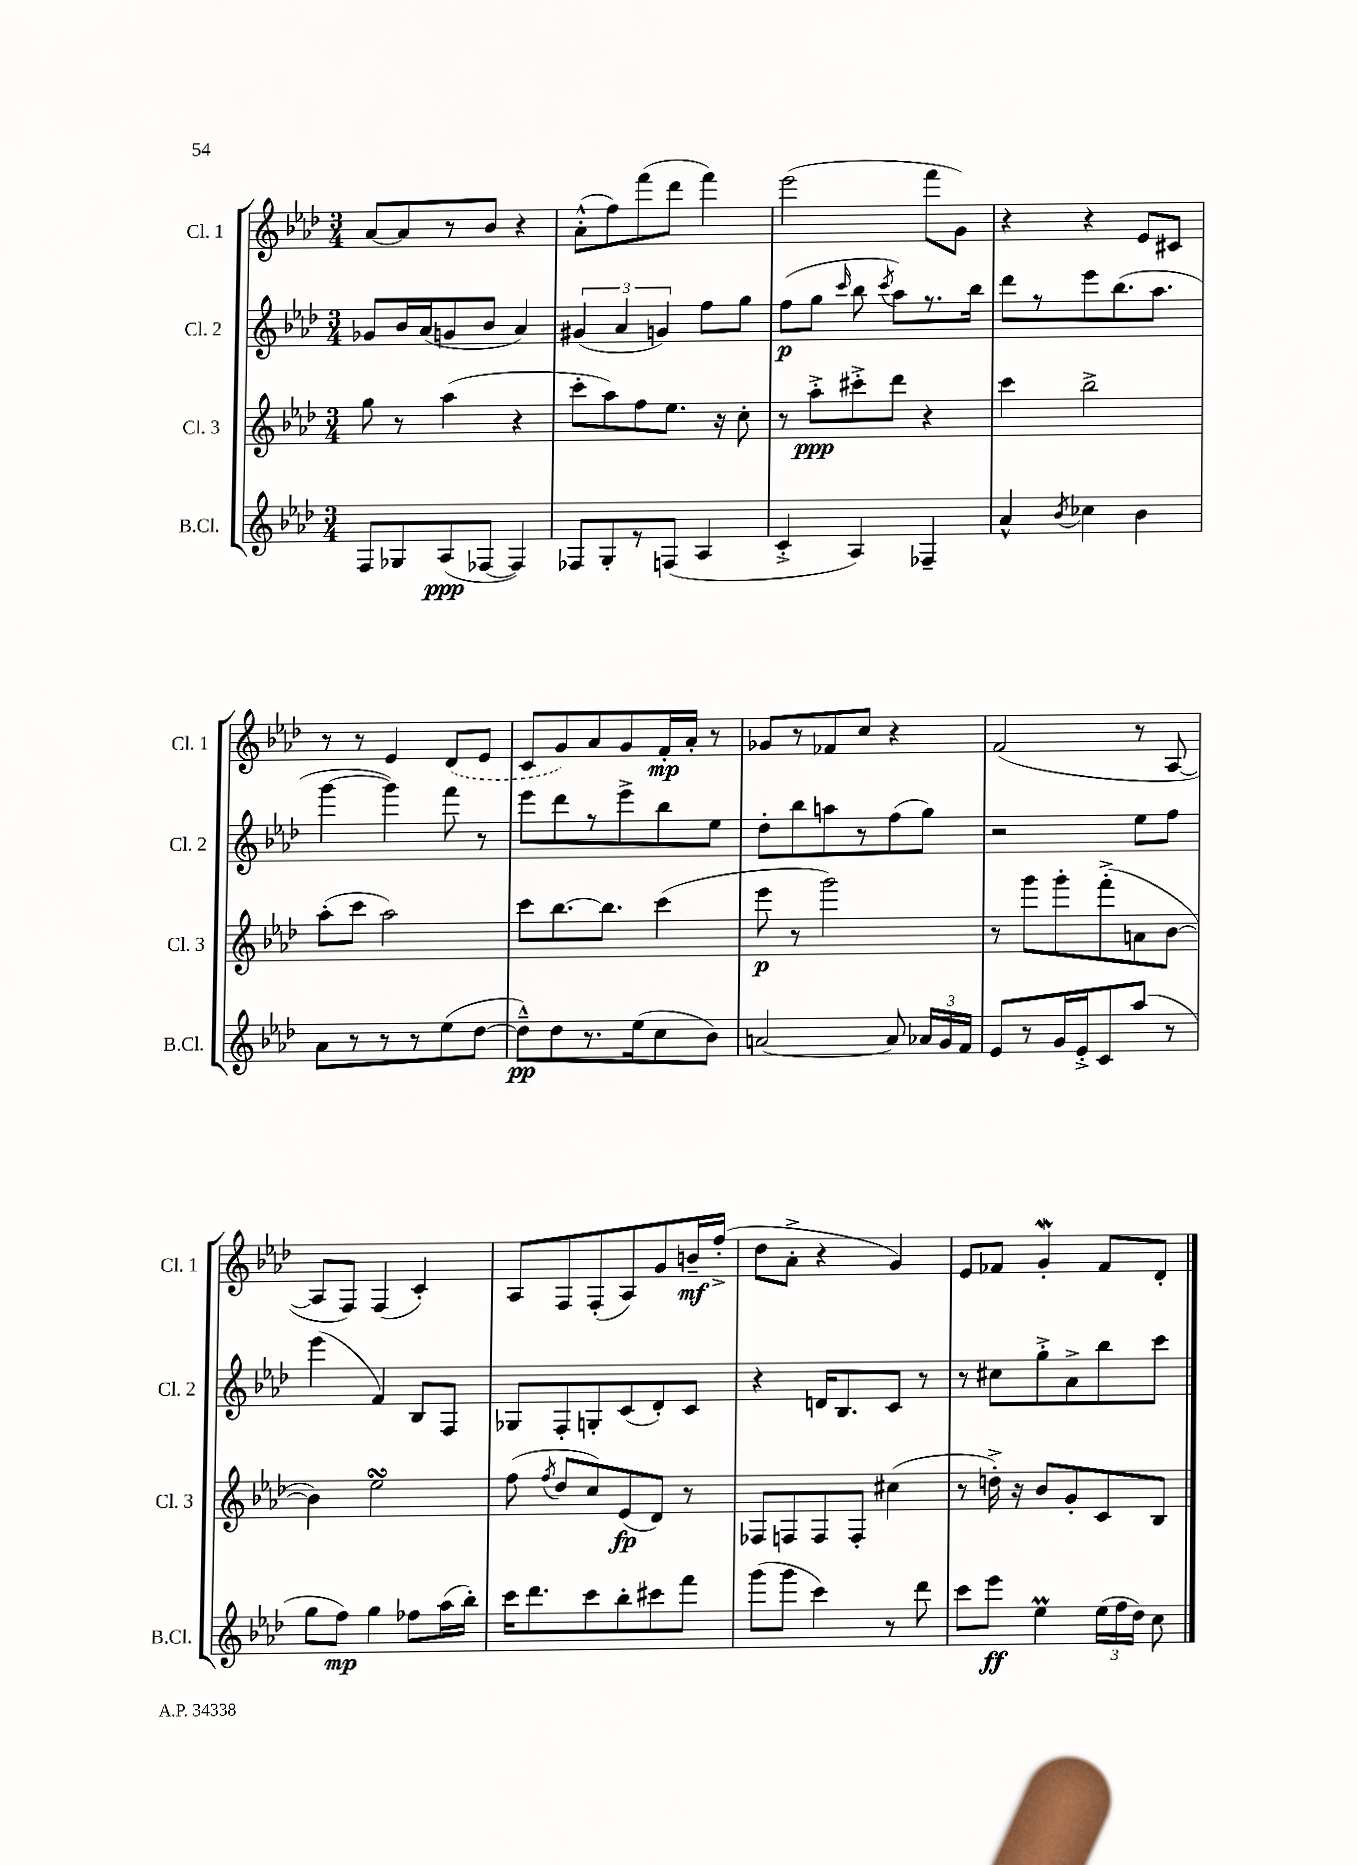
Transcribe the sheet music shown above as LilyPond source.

<<
\new StaffGroup <<
\new Staff = "s0" \with { instrumentName = "Cl. 1" shortInstrumentName = "Cl. 1" } {
    \clef treble \key aes \major \numericTimeSignature \time 3/4
    \autoBeamOff aes'8[~ aes'8 r8 bes'8] r4 |
    aes'8[-.-^( f''8) f'''8( des'''8] f'''4) |
    ees'''2( f'''8[ g'8]) |
    r4 r4 ees'8[ cis'8] |
    r8 r8 ees'4 \once \slurDashed des'8[( ees'8] |
    c'8[ g'8) aes'8 g'8 f'16-.\mp aes'16]-. r8 |
    ges'8[ r8 fes'8 c''8] r4 |
    f'2( r8 aes8~ |
    aes8[ f8]) f4( c'4-.) |
    aes8[ f8 f8-.( aes8) g'8 b'16--\mf f''16]-.->( |
    des''8[ aes'8]-.-> r4 g'4) |
    ees'8[ fes'8] g'4-.\mordent fes'8[ des'8]-. \bar "|." |
}
\new Staff = "s1" \with { instrumentName = "Cl. 2" shortInstrumentName = "Cl. 2" } {
    \clef treble \key aes \major \numericTimeSignature \time 3/4
    \autoBeamOff ges'8[ bes'16 aes'16( g'8 bes'8] aes'4) |
    \tuplet 3/2 { gis'4( aes'4 g'4) } f''8[ g''8] |
    f''8[\p( g''8] \grace { c'''16 } bes''8 \acciaccatura { c'''8 } aes''8[) r8. bes''16] |
    des'''8[ r8 ees'''8 bes''8.( aes''8.] |
    g'''4~ g'''4) f'''8 r8 |
    ees'''8[ des'''8 r8 ees'''8-> bes''8 ees''8] |
    des''8[-. bes''8 a''8 r8 f''8( g''8]) |
    r2 ees''8[ f''8] |
    ees'''4( f'4) bes8[ f8] |
    ges8[ f8-. g8-. c'8( des'8-.) c'8] |
    r4 d'16[ bes8. c'8] r8 |
    r8 cis''8[ g''8-.-> aes'8-> bes''8 c'''8] \bar "|." |
}
\new Staff = "s2" \with { instrumentName = "Cl. 3" shortInstrumentName = "Cl. 3" } {
    \clef treble \key aes \major \numericTimeSignature \time 3/4
    \autoBeamOff g''8 r8 aes''4( r4 |
    c'''8[-. aes''8) f''8 ees''8.] r16 c''8-. |
    r8 aes''8[-.->\ppp cis'''8-.-> des'''8] r4 |
    c'''4 bes''2-> |
    aes''8[-.( c'''8] aes''2) |
    c'''8[ bes''8.~ bes''8.] c'''4( |
    ees'''8\p r8 g'''2) |
    r8 g'''8[ g'''8-. f'''8-.->( a'8 bes'8]~ |
    bes'4) ees''2\turn |
    f''8( \acciaccatura { f''8 } des''8[ c''8) ees'8\fp( des'8]) r8 |
    fes8[ f8 f8 f8]-. cis''4( |
    r8 d''16-.->) r16 bes'8[ g'8-. c'8 bes8] \bar "|." |
}
\new Staff = "s3" \with { instrumentName = "B.Cl." shortInstrumentName = "B.Cl." } {
    \clef treble \key aes \major \numericTimeSignature \time 3/4
    \autoBeamOff f8[ ges8 aes8\ppp( fes8]~ fes4) |
    fes8[ g8-. r8 f8]( aes4 |
    c'4-.-> aes4) fes4-- |
    aes'4-^ \acciaccatura { bes'8 } ces''4 bes'4 |
    aes'8[ r8 r8 r8 ees''8( des''8]~ |
    des''8[---^\pp) des''8 r8. ees''16( c''8 bes'8]) |
    a'2~ a'8 \tuplet 3/2 { aes'16[ g'16 f'16] } |
    ees'8[ r8 g'16 ees'16-.-> c'8 aes''8]( r8 |
    g''8[ f''8]\mp) g''4 fes''8[ aes''16( bes''16]-.) |
    c'''16[ des'''8. c'''8 bes''8-. cis'''8 f'''8] |
    g'''8[( g'''8] c'''4) r8 des'''8 |
    c'''8[ ees'''8]\ff ees''4\prall \tuplet 3/2 { ees''16[( f''16 des''16]) } c''8 \bar "|." |
}
>>
>>
\layout { \context { \Score \remove "Bar_number_engraver" } }
